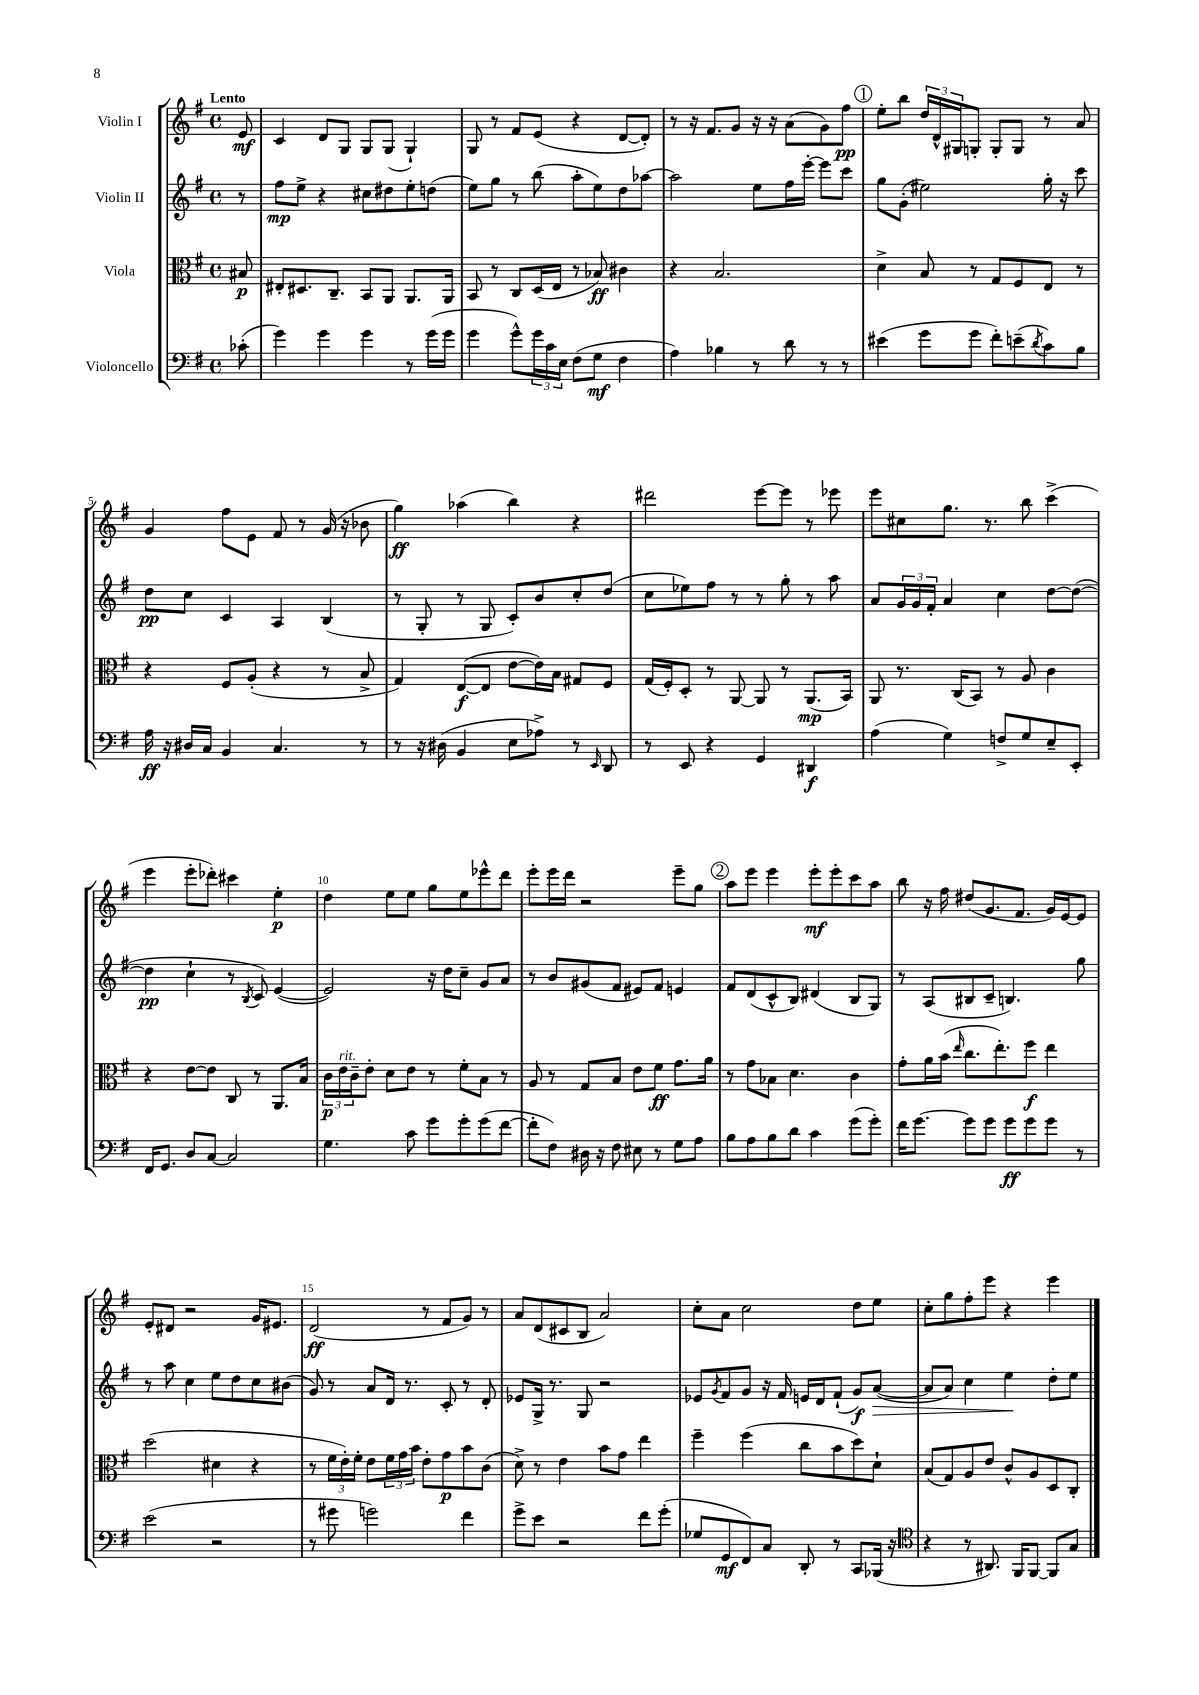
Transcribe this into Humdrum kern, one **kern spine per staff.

**kern	**kern	**kern	**kern
*staff4	*staff3	*staff2	*staff1
*clefF4	*clefC3	*clefG2	*clefG2
*k[f#]	*k[f#]	*k[f#]	*k[f#]
*M4/4	*M4/4	*M4/4	*M4/4
*met(c)	*met(c)	*met(c)	*met(c)
(8c-'	8B#	8r	8e
=	=	=	=
4g)	8E#'	8ff#	4c
.	8.D#	8ee^	.
4g	.	4r	8d
.	8.C~	.	.
.	.	.	8G
4g	8BB	8cc#	8G
.	8AA	8dd#	(8G
8r	8.AA	8ee'	4G`)
(16g	.	(8dd	.
16g	16AA	.	.
=	=	=	=
4g	8BB	8ee)	8G
.	8r	8gg	8r
8g^^)	8C	8r	8f#
24g	(16D	(8bb	(8e
24c	.	.	.
.	16E	.	.
24E	.	.	.
(8F#	8r	8aa'	4r
8G	8B-)	8ee)	.
4F#	4c#	8dd	[8d
.	.	[8aa-	8d'])
=	=	=	=
4A)	4r	2aa-]	8r
.	.	.	16r
.	.	.	8.f#
4B-	2.B	.	.
.	.	.	8g
8r	.	8ee	16r
.	.	.	16r
8d	.	16ff#	(8a
.	.	[16eee'	.
8r	.	8eee]	8g)
8r	.	8ccc	8ff#
=	=	=	=
(4e#	4d^	8gg	8ee'
.	.	(8g'	8bb
8g	8B	2ee#)	24dd
.	.	.	24d^^
.	.	.	24G#
8g	8r	.	8G'
8f#')	8G	.	8G'
(8e~	8F#	.	8G
8qd	.	.	.
8c)	8E	16gg'	8r
.	.	16r	.
8B	8r	8ccc	8a
=	=	=	=
16A	4r	8dd	4g
16r	.	.	.
16D#	.	8cc	.
16C	.	.	.
4BB	8F#	4c	8ff#
.	(8A'	.	8e
4.C	4r	4A	8f#
.	.	.	8r
.	8r	(4B	(16g
.	.	.	16r
8r	8B^	.	8b-
=	=	=	=
8r	4G)	8r	4gg)
16r	.	8G'	.
(16D#	.	.	.
4BB	([8E	8r	(4aa-
.	8E]	8G	.
8E	[8e	8c')	4bb)
8A-^)	16e])	8b	.
.	16B	.	.
8r	8G#	8cc'	4r
16qqEE	.	.	.
8DD	8F#	(8dd	.
=	=	=	=
8r	(16G	8cc	2ddd#
.	16F#')	.	.
8EE	8D'	8ee-)	.
4r	8r	8ff#	.
.	[8AA	8r	.
4GG	8AA]	8r	[8eee
.	8r	8gg'	8eee]
4DD#	(8.AA	8r	8r
.	.	8aa	8eee-
.	16BB)	.	.
=	=	=	=
(4A	8AA	8a	8eee
.	8.r	24g	8cc#
.	.	24g	.
.	.	24f#'	.
4G)	.	4a	8.gg
.	(16C	.	.
.	8BB)	.	.
.	.	.	8.r
8F^	8r	4cc	.
8G	8A	.	8bb
8E~	4c	[8dd	(4ccc^
8EE'	.	(8dd_	.
=	=	=	=
16FF#	4r	4dd]	4eee
8.GG	.	.	.
8D	[8e	4cc`	8eee'
[8C	8e]	.	8ddd-')
2C]	8C	8r	4ccc#
.	.	8qB	.
.	8r	8c)	.
.	8.AA	([4e	4ee'
.	16B	.	.
=	=	=	=
4.G	24c	2e])	4dd
.	24e	.	.
.	24c~	.	.
.	8e'	.	.
.	8d	.	8ee
8c	8e	.	8ee
8g	8r	16r	8gg
.	.	16dd	.
8g'	8f#'	8cc~	8ee
(8g	8B	8g	8eee-^^
[8f#	8r	8a	8ddd
=	=	=	=
8f#']	8A	8r	8eee'
8F#)	8r	8b	16eee
.	.	.	16ddd
16D#	8G	(8g#	2r
16r	.	.	.
8F#	8B	8f#	.
8E#	8e	8e#)	.
8r	8f#	8f#	.
8G	8.g	4e	8eee~
8A	.	.	8gg
.	16a	.	.
=	=	=	=
8B	8r	8f#	8aa
8A	8g	(8d	8eee
8B	8B-	8c^^	4eee
8d	4.d	8B)	.
4c	.	(4d#	8eee'
.	.	.	8eee'
(8g	4c	8B	8ccc
8g')	.	8G)	8aa
=	=	=	=
16f#	8g'	8r	8bb
[8.g	.	.	.
.	16a	(8A	16r
.	(16b	.	16ff#
.	16qqee	.	.
8g]	8.cc	8B#	(8dd#
8g	.	8c~	8.g
.	8.ee')	.	.
8g	.	4.B)	.
.	.	.	8.f#
8g	8ff#	.	.
8g	4ee	.	16g)
.	.	.	[16e
8r	.	8gg	8e]
=	=	=	=
(2e	(2dd	8r	8e'
.	.	8aa	8d#
.	.	4cc	2r
2r	4d#	8ee	.
.	.	8dd	.
.	4r	8cc	16g
.	.	.	8.e#
.	.	(8b#	.
=	=	=	=
8r	8r	8g)	(2d
8g#	24f#	8r	.
.	24e')	.	.
.	24f#'	.	.
2g)	8e	8a	.
.	24f#	16d	.
.	24g	.	.
.	.	8.r	.
.	24b	.	.
.	8e'	.	8r
.	8g	8c'	8f#
4f#	8b	8r	8g)
.	(8c	8d'	8r
=	=	=	=
8g^	8d^)	8e-	8a
8e	8r	16G^	(8d
.	.	8.r	.
2r	4e	.	8c#
.	.	8G	8B
.	8b	2r	2a)
.	8g	.	.
8f#	4ee	.	.
(8g'	.	.	.
=	=	=	=
8G-	4ff#~	8e-	8cc'
.	.	8qg	.
8GG	.	8f#	8a
8FF#)	(4ff#	8g	2cc
8C	.	16r	.
.	.	16f#	.
8DD'	8cc	16e	.
.	.	16d	.
8r	8b	(8f#`	.
8CC	8dd)	8g)	8dd
(16BBB-	8d`	([8a	8ee
16r	.	.	.
=	=	=	=
*clefC4	*	*	*
4r	(8B	8a]	8cc'
.	8G)	8a)	8gg
8r	8A	4cc	8ff#'
8.AA#)	8e	.	8eee
.	8c^^	4ee	4r
16FF#	.	.	.
[8FF#	8A	.	.
8FF#]	8D	8dd'	4eee
8G	8C'	8ee	.
==	==	==	==
*-	*-	*-	*-
